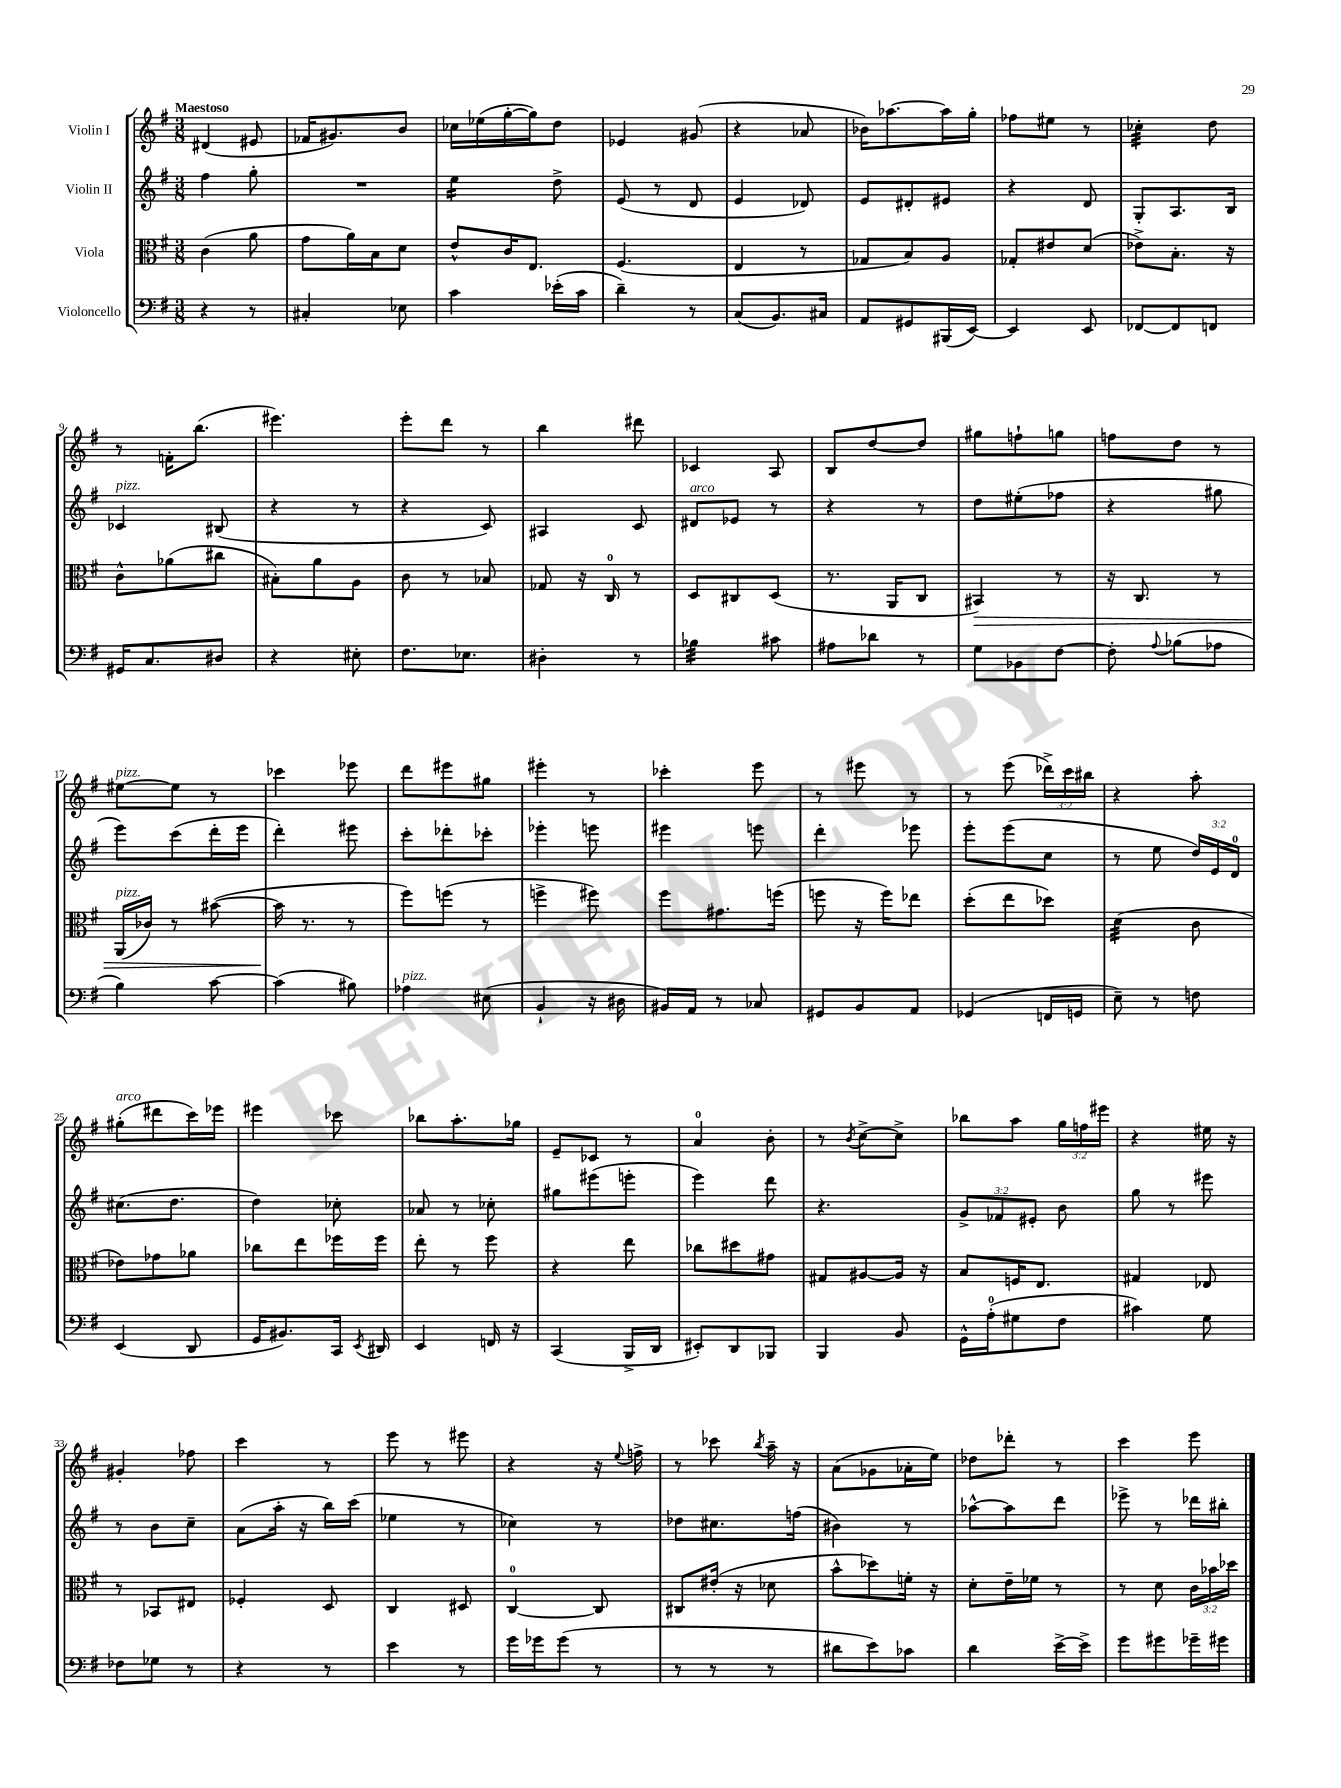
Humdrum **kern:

**kern	**kern	**kern	**kern
*staff4	*staff3	*staff2	*staff1
*clefF4	*clefC3	*clefG2	*clefG2
*k[f#]	*k[f#]	*k[f#]	*k[f#]
*M3/8	*M3/8	*M3/8	*M3/8
4r	(4c\	4ff#\	(4d#/
8r	8a\	8gg'\	8e#/
=	=	=	=
4C#'/	8g\L	4.r	16f-/LK
.	.	.	8.g#/)
.	16a\L)	.	.
.	16B\J	.	.
8E-\	8d\J	.	8b/J
=	=	=	=
4c\	8e^^/L	4ee\	16cc-\LL
.	.	.	(16ee-\
.	16c/K	.	[16gg'\
.	8.E/J	.	16gg\]J)
(16e-'\LL	.	8dd^\	8dd\J
16c\JJ	.	.	.
=	=	=	=
4d~\)	(4.F#/	(8e/	4e-/
.	.	8r	.
8r	.	8d/	(8g#/
=	=	=	=
(8C/L	4E/	4e/	4r
8.BB/)	.	.	.
.	8r	8d-/)	8a-/
16C#/Jk	.	.	.
=	=	=	=
8AA/L	8G-/L	8e/L	16b-\LK)
.	.	.	[8.aa-\
8GG#/	8B/)	8d#'/	.
(16BBB#/L	8A/J	8e#/J	16aa-\]L
[16EE/JJ)	.	.	16gg'\JJ
=	=	=	=
4EE/]	8G-'/L	4r	8ff-\L
.	8e#/	.	8ee#\J
8EE/	(8d/J	8d/	8r
=	=	=	=
[8FF-/L	8e-^\L)	8G'/L	4cc-'\
8FF-/]	8.B'\J	8.A/	.
8FF/J	.	.	8dd\
.	16r	16B/Jk	.
=	=	=	=
16GG#/LK	8c^^\L	4c-/	8r
8.C/	.	.	.
.	(8a-\	.	16f'\LK
.	.	.	(8.bb\J
8D#/J	8cc#\J	(8B#/	.
=	=	=	=
4r	8B#'\L)	4r	4.eee#\)
.	8a\	.	.
8E#'\	8A\J	8r	.
=	=	=	=
8.F#\L	8c\	4r	8eee'\L
.	8r	.	8ddd\J
8.E-\J	.	.	.
.	8B-/	8c/)	8r
=	=	=	=
4D#'\	8G-/	4A#/	4bb\
.	16r	.	.
.	16C/	.	.
8r	8r	8c/	8ddd#\
=	=	=	=
4B-\	8D/L	8d#/L	4c-/
.	8C#/	8e-/J	.
8c#\	(8D/J	8r	8A/
=	=	=	=
8A#\L	8.r	4r	8B/L
8d-\J	.	.	[8dd/
.	16AA/LK	.	.
8r	8C/J	8r	8dd/]J
=	=	=	=
8G\L	4BB#/)	8dd\L	8gg#\L
8BB-\	.	(8ee#'\	8ff`\
[8F#\J	8r	8ff-\J	8gg\J
=	=	=	=
8F#'\]	16r	4r	8ff\L
.	8.C/	.	.
8qqA/	.	.	.
(8B-\L	.	.	8dd\J
8A-\J	8r	8gg#\	8r
=	=	=	=
4B\)	(16AA/LL	8eee\L)	[8ee#\L
.	16c-/JJ)	.	.
.	8r	(8ccc\	8ee#\]J
[8c\	([8b#\	16ddd'\L	8r
.	.	16eee\JJ	.
=	=	=	=
(4c\]	16b#\]	4ddd'\)	4ccc-\
.	8.r	.	.
8B#\)	8r	8eee#\	8eee-\
=	=	=	=
4A-\	8ff#\L)	8ccc'\L	8ddd\L
.	(8ff\J	8ddd-'\	8eee#\
(8E#\	8r	8ccc-'\J	8gg#\J
=	=	=	=
4BB`/	4ff^\	4eee-'\	4eee#'\
16r	8ff#\)	8eee\	8r
16D#\	.	.	.
=	=	=	=
16BB#/LL)	8ff#\L	4eee#\	4ccc-'\
16AA/JJ	.	.	.
8r	8.g#\	.	.
8C-/	.	8eee\	8eee\
.	(16ff\Jk	.	.
=	=	=	=
8GG#/L	8ff\	4ddd'\	8r
8BB/	16r	.	8eee#\
.	16ff\LK)	.	.
8AA/J	8ee-\J	8eee-\	8r
=	=	=	=
(4GG-/	(8dd'\L	8eee'\L	8r
.	8ee\	(8eee\	(8eee\
16FF/LL	8dd-\J)	8cc\J	24ddd-^\LL)
.	.	.	24ccc\
16GG/JJ	.	.	.
.	.	.	24bb#\JJ
=	=	=	=
8E~\)	(4d\	8r	4r
8r	.	8ee\	.
8F\	8c\	24dd/LL)	8aa'\
.	.	24e/	.
.	.	24d/JJ	.
=	=	=	=
(4EE/	8e-\L)	(8.cc#\L	(8gg#'\L
.	8g-\	.	8ddd#\
.	.	8.dd\J	.
8DD/	8a-\J	.	16ccc\L)
.	.	.	16eee-\JJ
=	=	=	=
16GG/LK	8cc-\L	4dd\)	4eee#\
8.BB#/)	.	.	.
.	8ee\	.	.
16CC/Jk	16ff-\L	8cc-'\	8ccc-\
8qEE/	.	.	.
16DD#/	16ff-\JJ	.	.
=	=	=	=
4EE/	8ee'\	8a-/	8bb-\L
.	8r	8r	8.aa'\
16FF/	8ff#\	8cc-'\	.
16r	.	.	16gg-\Jk
=	=	=	=
(4CC/	4r	8gg#\L	8e~/L
.	.	(8eee#\	8c-/J
16BBB^/LL	8ee\	8eee'\J	8r
16DD/JJ	.	.	.
=	=	=	=
8EE#'/L)	8cc-\L	4eee\)	4a/
8DD/	8dd#\	.	.
8BBB-/J	8g#\J	8ddd\	8b'\
=	=	=	=
4BBB/	8G#/L	4.r	8r
.	.	.	8qb/
.	[8A#/	.	[8cc^\L
8BB/	16A#/]Jk	.	8cc^\]J
.	16r	.	.
=	=	=	=
16GG^^\LL	8B/L	12g^/L	8bb-\L
(16A'\J	.	.	.
.	.	12f-/	.
8G#\	16F/K	.	8aa\J
.	.	12e#'/J	.
.	8.E/J	.	.
8F#\J	.	8b\	24gg\LL
.	.	.	24ff\
.	.	.	24eee#\JJ
=	=	=	=
4c#\)	4G#/	8gg\	4r
.	.	8r	.
8G\	8E-/	8eee#\	16ee#\
.	.	.	16r
=	=	=	=
8F-\L	8r	8r	4g#'/
8G-\J	8BB-/L	8b\L	.
8r	8E#/J	8cc~\J	8ff-\
=	=	=	=
4r	4F-'/	(8a\L	4ccc\
.	.	16aa'\Jk	.
.	.	16r	.
8r	8D/	16bb\LL)	8r
.	.	(16ccc\JJ	.
=	=	=	=
4e\	4C/	4ee-\	8eee\
.	.	.	8r
8r	8D#/	8r	8eee#\
=	=	=	=
16g\LL	[4C/	4cc-\)	4r
16g-\J	.	.	.
(8g-\J	.	.	.
8r	8C/]	8r	16r
.	.	.	8qqee/
.	.	.	16ff^\
=	=	=	=
8r	8C#/L	8dd-\L	8r
8r	(16e#'/Jk	8.cc#\	8ccc-\
.	16r	.	.
.	.	.	8qbb/
8r	8d-\	.	16aa~\
.	.	(16ff\Jk	16r
=	=	=	=
8d#\L	8b^^\L	4b#\)	(8a\L
8e\)	8dd-\)	.	8g-\
8c-\J	16f'\Jk	8r	16a-'\L
.	16r	.	16ee\JJ)
=	=	=	=
4d\	8d'\L	[8aa-^^\L	8dd-\L
.	16e~\L	8aa-\]	8ddd-'\J
.	16f-\JJ	.	.
[16e^\LL	8r	8ddd\J	8r
16e^\]JJ	.	.	.
=	=	=	=
8g\L	8r	8eee-^\	4ccc\
8g#\	8d\	8r	.
16g-~\L	24c\LL	16ddd-\LL	8eee\
.	24b-\	.	.
16g#\JJ	.	16bb#'\JJ	.
.	24dd-\JJ	.	.
==	==	==	==
*-	*-	*-	*-
